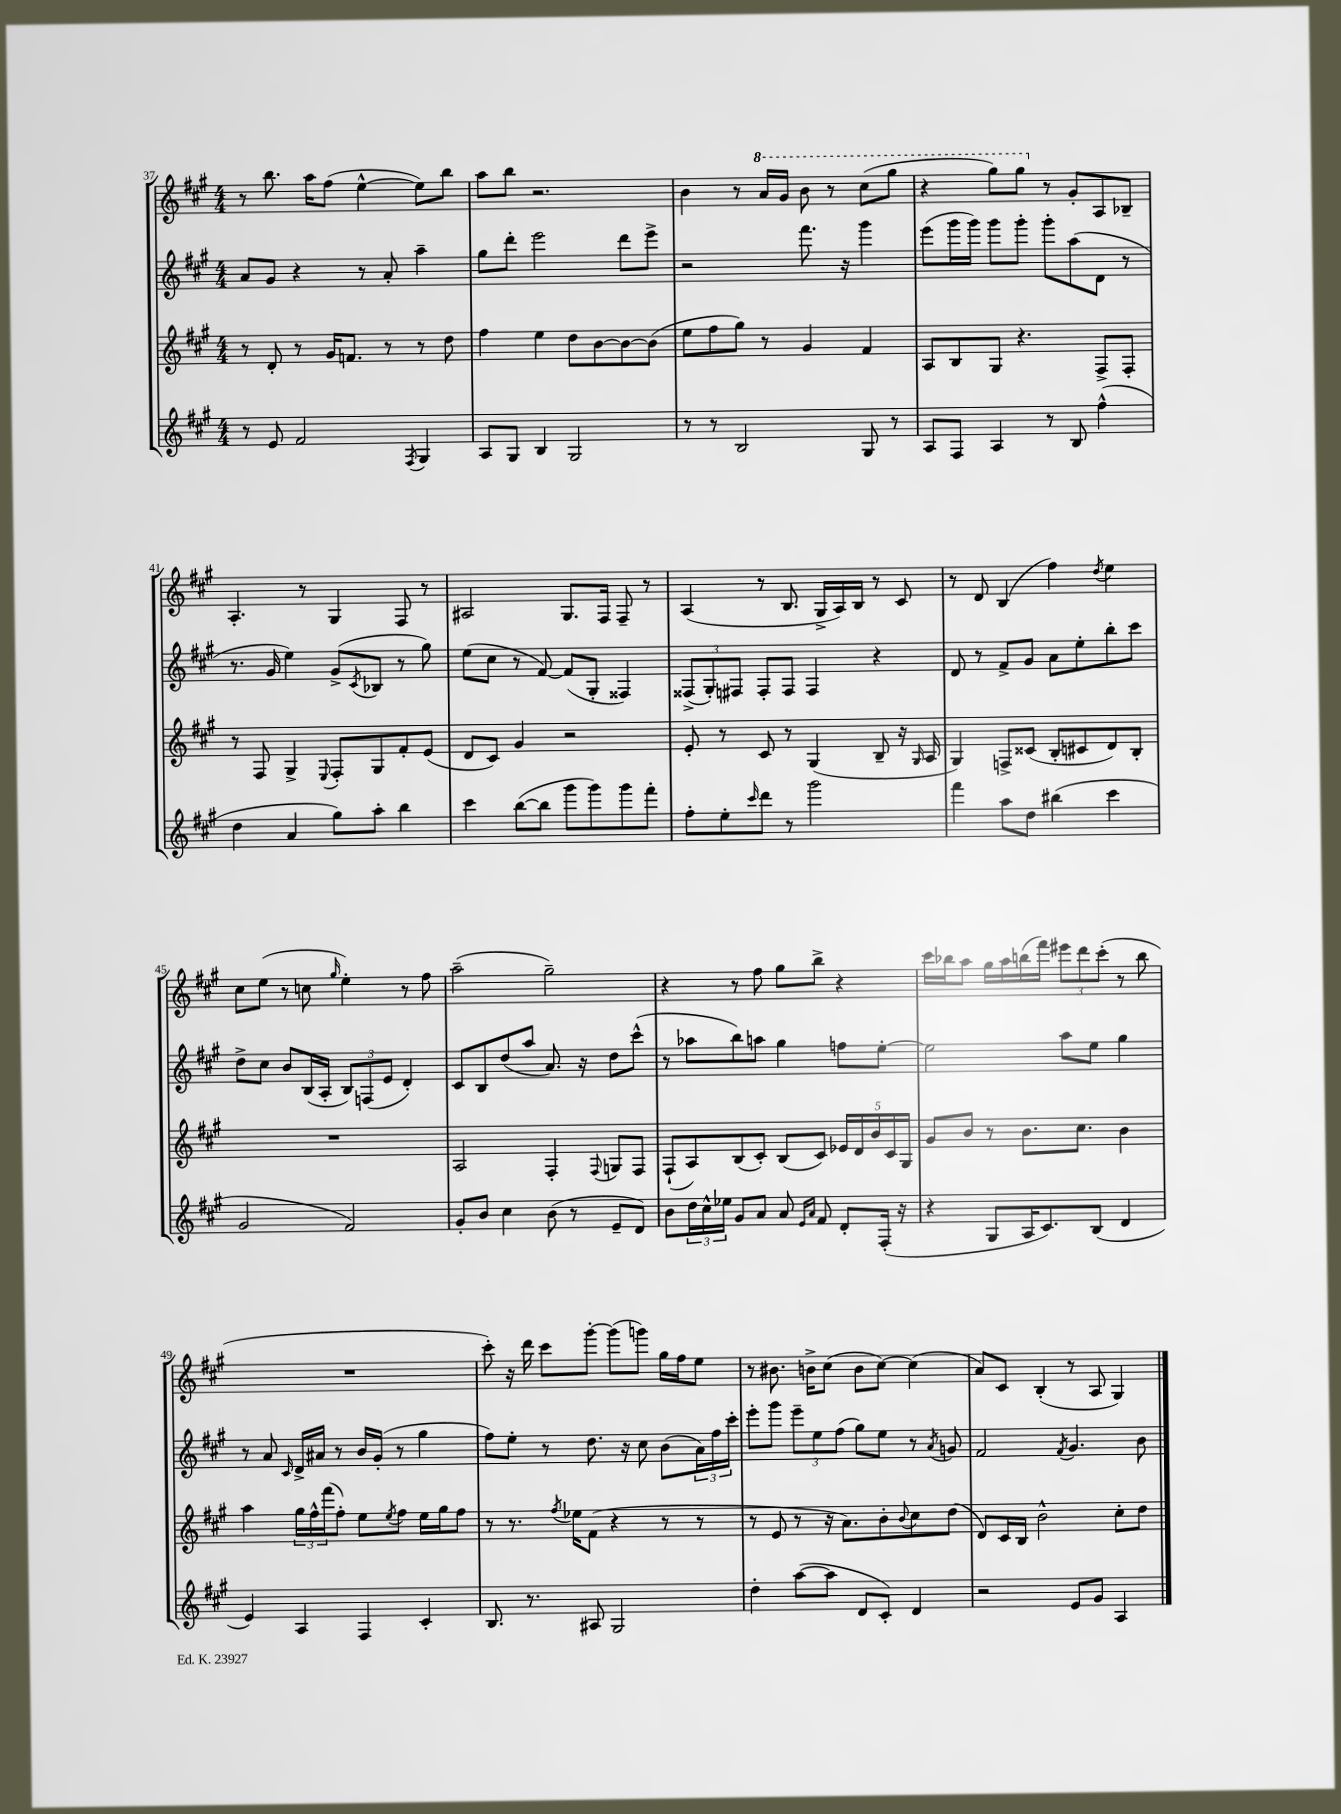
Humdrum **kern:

**kern	**kern	**kern	**kern
*staff4	*staff3	*staff2	*staff1
*clefG2	*clefG2	*clefG2	*clefG2
*k[f#c#g#]	*k[f#c#g#]	*k[f#c#g#]	*k[f#c#g#]
*M4/4	*M4/4	*M4/4	*M4/4
8r	8r	8a	8r
8e	8d'	8g#	8.bb
2f#	8r	4r	.
.	.	.	16aa
.	16g#	.	(8ff#
.	8.f	.	.
.	.	8r	[4ee^^
.	8r	8a'	.
8qF#	.	.	.
4G#	8r	4aa~	8ee])
.	8dd	.	8bb
=	=	=	=
8A	4ff#	8gg#	8aa
8G#	.	8ddd'	8bb
4B	4ee	2eee	2.r
2G#	8dd	.	.
.	[8b	.	.
.	8b_	8ddd	.
.	(8b]	8eee^	.
=	=	=	=
8r	8ee	2r	4b
8r	8ff#	.	.
2B	8gg#)	.	8r
.	8r	.	16aa
.	.	.	16gg#
.	4g#	8.fff#	8bb
.	.	.	8r
.	.	16r	.
8G#	4f#	4ggg#	(8ccc#
8r	.	.	8ggg#
=	=	=	=
8A	8A	(8eee	4r
8F#	8B	16ggg#	.
.	.	16ggg#)	.
4A	8G#	8ggg#	8ggg#)
.	4.r	8ggg#'	8ggg#
8r	.	8ggg#'	8r
8B	.	(8aa	8g#'
(4ff#^^	8F#^	8d	8A
.	8F#'	8r	8B-~
=	=	=	=
4dd	8r	8.r	4.A'
.	8F#	.	.
.	.	16g#	.
4a	4G#^	4ee)	.
.	.	.	8r
.	8qqE	.	.
8gg#)	8F#'	(8g#^	4G#
.	.	8qc#	.
8aa'	8G#	8B-	.
4bb	8f#'	8r	8F#
.	(8e	8gg#)	8r
=	=	=	=
4ccc#	8d	(8ee	2A#
.	8c#)	8cc#	.
([8bb	4g#	8r	.
8bb]	.	[8f#)	.
8ggg#	2r	(8f#]	8.G#
8ggg#)	.	8G#'	.
.	.	.	16F#
8ggg#	.	4F##)	8F#~
8fff#'	.	.	8r
=	=	=	=
8ff#'	8e'	(12F##^	(4A
.	.	12G#')	.
8ee'	8r	.	.
.	.	12F#	.
16qqccc#	.	.	.
8ddd	8c#	8F#'	8r
8r	8r	8F#	8.B
2ggg#	(4G#	4F#	.
.	.	.	16G#^
.	.	.	16A)
.	.	.	16B
.	8B~	4r	8r
.	16r	.	8c#
.	16qqG#	.	.
.	16A	.	.
=	=	=	=
4fff#	4G#)	8d	8r
.	.	8r	8d
8aa	8F^	8f#^	(4B
8dd	(8c##	8g#	.
(4bb#	8B'	8a	4ff#)
.	8c#	8ee'	.
.	.	.	8qdd
4ccc#	8d)	8bb'	4ee
.	8B'	8ccc#	.
=	=	=	=
2g#	1r	8dd^	8cc#
.	.	8cc#	(8ee
.	.	8b	8r
.	.	(16B	8cc
.	.	16A'	.
.	.	.	16qqgg#
2f#)	.	12B)	4ee')
.	.	(12F	.
.	.	12e	.
.	.	4d')	8r
.	.	.	8ff#
=	=	=	=
8g#'	2A	8c#	(2aa~
8b	.	8B	.
4cc#	.	(8dd	.
.	.	8aa	.
(8b	4F#'	8.a)	2gg#~)
8r	.	.	.
.	.	16r	.
.	8qqF#	.	.
8e~	8G	8dd	.
8d)	8F#	(8ccc#^^	.
=	=	=	=
8b	(8F#`	8r	4r
24dd	8A)	8aa-	.
24cc#^^	.	.	.
24ee-	.	.	.
8g#	(8B	8bb)	8r
8a	8c#')	8aa	8ff#
8a	(8B	4gg#	8gg#
16qqe	.	.	.
16qqa	.	.	.
8f#	8c#)	.	8bb^
8d'	20e-	8ff	4r
.	20d	.	.
.	20b	.	.
(16F#'	.	[8ee'	.
.	20c#	.	.
16r	.	.	.
.	20G#	.	.
=	=	=	=
4r	8g#	2ee]	16ccc#
.	.	.	16bb-
.	8b	.	8aa
8G#	8r	.	16gg#
.	.	.	16aa
16A	8.b	.	(16bb
8.c#)	.	.	16fff#)
.	.	8aa	12eee#
.	8.cc#	.	.
.	.	.	12ddd
(8B	.	8ee	.
.	.	.	(12ccc#'
4d	4b	4gg#	8r
.	.	.	8bb
=	=	=	=
4e)	4aa	8r	1r
.	.	8a	.
.	.	16qqc#	.
4A	24gg#	16d^	.
.	24ff#^^	.	.
.	.	16a#	.
.	(24fff#	.	.
.	8ff#')	8r	.
4F#	8ee	16b	.
.	.	(16g#'	.
.	8qee	.	.
.	8ff#	8r	.
4c#'	16ee	4gg#	.
.	16gg#	.	.
.	8ff#	.	.
=	=	=	=
8.B	8r	8ff#)	8ccc#')
.	8.r	8ee'	16r
8.r	.	.	16ddd
.	.	8r	8ccc#
.	8qff#	.	.
.	16ee-	.	.
8A#	(8f#	8.dd	[8ggg#'
2G#	4r	.	(8ggg#]
.	.	16r	.
.	.	8cc#	8ggg)
.	8r	(8b	16gg#
.	.	.	16ff#
.	8r	24a)	8ee
.	.	24ff#	.
.	.	24ccc#'	.
=	=	=	=
4dd'	8r	8eee'	8r
.	8e	8ggg#	8.b#
([8aa	8r	12eee~	.
.	.	.	16b^
.	.	12ee	.
8aa]	16r	.	(8cc#
.	.	(12ff#	.
.	8.a)	.	.
8d	.	8gg#)	8b
8c#')	8b'	8ee	[8cc#)
.	8qqb	.	.
4d	8cc#	8r	(4cc#]
.	.	8qa	.
.	(8dd	8g	.
=	=	=	=
2r	8d)	2f#	8a)
.	16c#	.	8c#
.	16B	.	.
.	2b^^	.	(4B'
.	.	8qf#	.
8e	.	4.g#	8r
8g#	.	.	8A
4A	8cc#'	.	4G#)
.	8dd	8b	.
==	==	==	==
*-	*-	*-	*-
